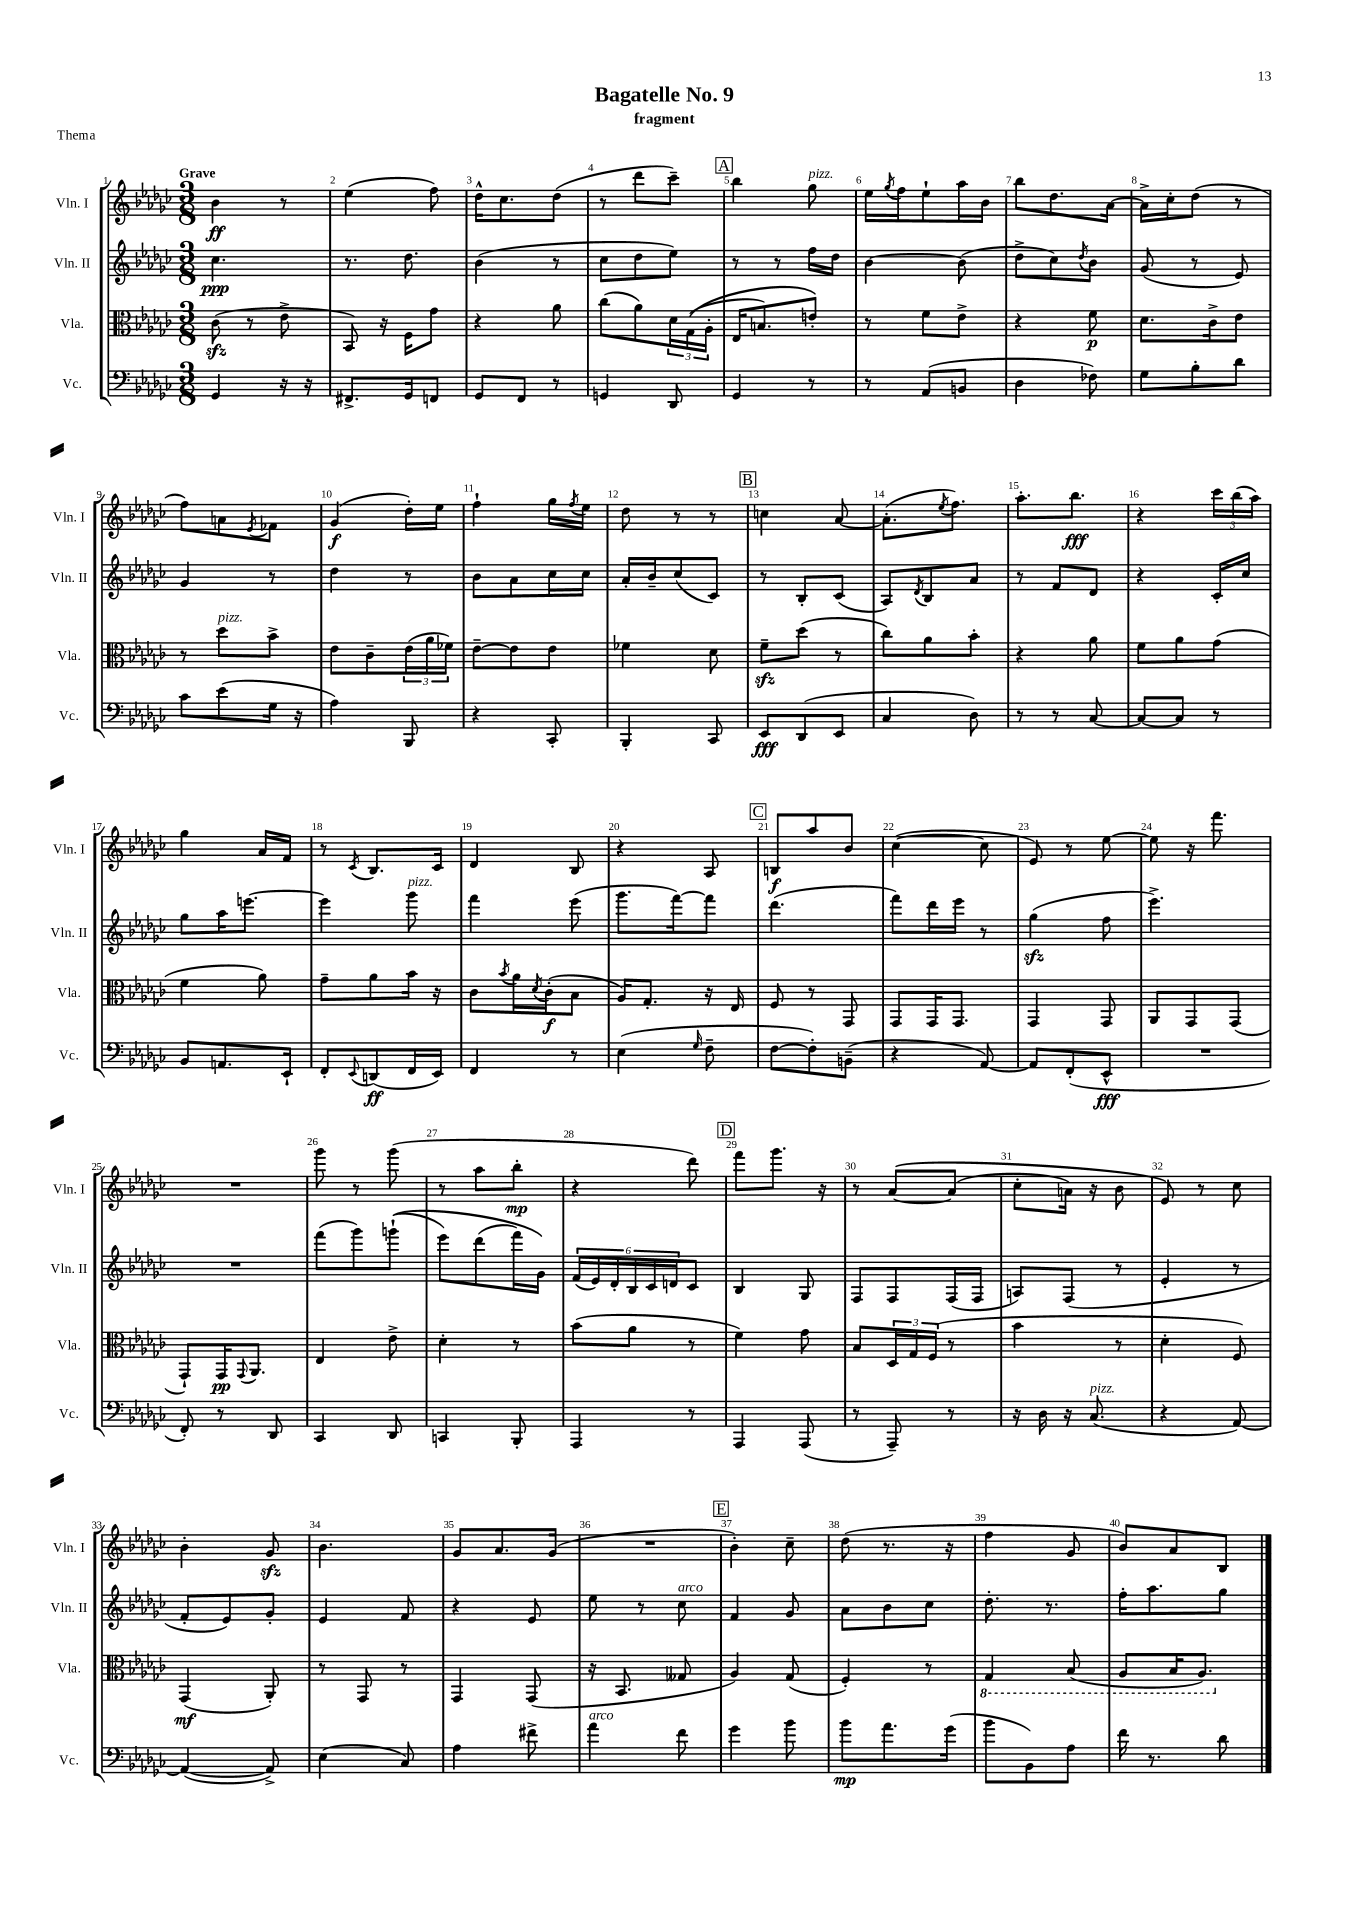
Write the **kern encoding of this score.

**kern	**dynam	**kern	**dynam	**kern	**dynam	**kern	**dynam
*part4	*part4	*part3	*part3	*part2	*part2	*part1	*part1
*staff4	*staff4	*staff3	*staff3	*staff2	*staff2	*staff1	*staff1
*I"Vc.	*	*I"Vla.	*	*I"Vln. II	*	*I"Vln. I	*
*I'Vc.	*	*I'Vla.	*	*I'Vln. II	*	*I'Vln. I	*
*clefF4	*	*clefC3	*	*clefG2	*	*clefG2	*
*k[b-e-a-d-g-c-]	*	*k[b-e-a-d-g-c-]	*	*k[b-e-a-d-g-c-]	*	*k[b-e-a-d-g-c-]	*
*M3/8	*	*M3/8	*	*M3/8	*	*M3/8	*
=1	=1	=1	=1	=1	=1	=1	=1
!	!	!	!	!	!	!LO:TX:a:B:t=Grave	!
4GG-/	.	(8c-zz\	.	4.cc-\	ppp	4b-\	ff
.	.	8r	.	.	.	.	.
16r	.	8e-^\	.	.	.	8r	.
16r	.	.	.	.	.	.	.
=2	=2	=2	=2	=2	=2	=2	=2
8.FF#X^/L	.	8BB-/)	.	8.r	.	(4ee-\	.
.	.	16r	.	.	.	.	.
16GG-/k	.	16F\KL	.	8.dd-\	.	.	.
8FFn/J	.	8g-\J	.	.	.	8ff\)	.
=3	=3	=3	=3	=3	=3	=3	=3
8GG-/L	.	4r	.	(4b-\	.	16dd-^^\KL	.
.	.	.	.	.	.	8.cc-\	.
8FF/J	.	.	.	.	.	.	.
8r	.	8a-\	.	8r	.	(8dd-\J	.
=4	=4	=4	=4	=4	=4	=4	=4
4GGn/	.	(8cc-\L	.	8cc-\L	.	8r	.
.	.	8a-\)	.	8dd-\	.	8ddd-\L	.
8DD-/	.	24d-\L	.	8ee-\J)	.	8ccc-~\J)	.
.	.	((24G-\	.	.	.	.	.
.	.	24A-'\JJ	.	.	.	.	.
!!LO:REH:place=s1:t=A
=5	=5	=5	=5	=5	=5	=5	=5
4GG-/	.	16E-/KL	.	8r	.	4bb-\	.
.	.	8.Bn/)	.	.	.	.	.
.	.	.	.	8r	.	.	.
!	!	!	!	!	!	!LO:TX:a:i:t=pizz.	!
8r	.	8en'/J)	.	16ff\LL	.	8gg-\	.
.	.	.	.	16dd-\JJ	.	.	.
=6	=6	=6	=6	=6	=6	=6	=6
8r	.	8r	.	[4b-\	.	16ee-\LL	.
.	.	.	.	.	.	8qgg-/	.
.	.	.	.	.	.	16ff\J	.
(8AA-/L	.	8f\L	.	.	.	8ee-`\	.
8BBn/J	.	8e-^\J	.	(8b-\]	.	16aa-\L	.
.	.	.	.	.	.	16b-\JJ	.
=7	=7	=7	=7	=7	=7	=7	=7
4D-\	.	4r	.	8dd-^\L	.	8bb-\L	.
.	.	.	.	8cc-\)	.	8.dd-\	.
.	.	.	.	8qdd-/	.	.	.
8F-X\)	.	8f\	p	8b-\J	.	.	.
.	.	.	.	.	.	[16a-\Jk	.
=8	=8	=8	=8	=8	=8	=8	=8
8G-\L	.	8.d-\L	.	(8g-/	.	16a-^\LL]	.
.	.	.	.	.	.	16cc-'\J	.
8B-'\	.	.	.	8r	.	(8dd-\J	.
.	.	16c-^\k	.	.	.	.	.
8d-\J	.	8e-\J	.	8e-/)	.	8r	.
!!LO:LB:g=z
=9	=9	=9	=9	=9	=9	=9	=9
8c-\L	.	8r	.	4g-/	.	8ff\L)	.
!	!	!LO:TX:a:i:t=pizz.	!	!	!	!	!
(8e-\	.	8dd-\L	.	.	.	8an\	.
.	.	.	.	.	.	8qe-/	.
16G-\Jk	.	8b-^\J	.	8r	.	8f-X\J	.
16r	.	.	.	.	.	.	.
=10	=10	=10	=10	=10	=10	=10	=10
4A-\)	.	8e-\L	.	4dd-\	.	(4g-/	f
.	.	8c-~\	.	.	.	.	.
8BBB-/	.	(24e-\L	.	8r	.	16dd-'\LL)	.
.	.	24a-\	.	.	.	.	.
.	.	.	.	.	.	16ee-\JJ	.
.	.	24f-X\JJ)	.	.	.	.	.
=11	=11	=11	=11	=11	=11	=11	=11
4r	.	[8e-~\L	.	8b-\L	.	4ff`\	.
.	.	8e-\]	.	8a-\	.	.	.
8CC-'/	.	8e-\J	.	16cc-\L	.	16gg-\LL	.
.	.	.	.	.	.	8qff/	.
.	.	.	.	16cc-\JJ	.	16ee-\JJ	.
=12	=12	=12	=12	=12	=12	=12	=12
4BBB-'/	.	4f-X\	.	16a-'/LL	.	8dd-\	.
.	.	.	.	16b-~/J	.	.	.
.	.	.	.	(8cc-/	.	8r	.
8CC-/	.	8d-\	.	8c-/J)	.	8r	.
!!LO:REH:place=s1:t=B
=13	=13	=13	=13	=13	=13	=13	=13
8EE-/L	fff	8fzz~\L	.	8r	.	4ccn\	.
(8DD-/	.	(8dd-\J	.	8B-'/L	.	.	.
8EE-/J	.	8r	.	(8c-/J	.	[8a-/	.
=14	=14	=14	=14	=14	=14	=14	=14
4C-/	.	8cc-\L)	.	8A-/L)	.	(8.a-'\L]	.
.	.	.	.	8qd-/	.	.	.
.	.	8a-\	.	8B-/	.	.	.
.	.	.	.	.	.	8qee-/	.
.	.	.	.	.	.	8.ff\J)	.
8D-\)	.	8b-'\J	.	8a-/J	.	.	.
=15	=15	=15	=15	=15	=15	=15	=15
8r	.	4r	.	8r	.	8.aa-'\L	.
8r	.	.	.	8f/L	.	.	.
.	.	.	.	.	.	8.bb-\J	fff
[8C-/	.	8a-\	.	8d-/J	.	.	.
=16	=16	=16	=16	=16	=16	=16	=16
8C-/L_	.	8f\L	.	4r	.	4r	.
8C-/J]	.	8a-\	.	.	.	.	.
8r	.	(8g-\J	.	16c-'/LL	.	24ccc-\LL	.
.	.	.	.	.	.	(24bb-\	.
.	.	.	.	16cc-/JJ	.	.	.
.	.	.	.	.	.	24aa-\JJ)	.
!!LO:LB:g=z
=17	=17	=17	=17	=17	=17	=17	=17
8BB-/L	.	4f\	.	8gg-\L	.	4gg-\	.
8.AAn/	.	.	.	16aa-\K	.	.	.
.	.	.	.	[8.eeen\J	.	.	.
.	.	8a-\)	.	.	.	16a-/LL	.
16EE-`/Jk	.	.	.	.	.	16f/JJ	.
=18	=18	=18	=18	=18	=18	=18	=18
8FF'/L	.	8g-~\L	.	4eee\]	.	8r	.
8qqEE-/	.	.	.	.	.	8qc-/	.
(8DDn/	ff	8a-\	.	.	.	8.B-/L	.
!	!	!	!	!LO:TX:a:i:t=pizz.	!	!	!
16FF/L	.	16b-\Jk	.	8ggg-\	.	.	.
16EE-/JJ)	.	16r	.	.	.	16c-/Jk	.
=19	=19	=19	=19	=19	=19	=19	=19
4FF/	.	8c-\L	.	4fff\	.	4d-/	.
.	.	8qb-/	.	.	.	.	.
.	.	16a-\L	.	.	.	.	.
.	.	8qd-/	.	.	.	.	.
.	.	(16c-'\J	f	.	.	.	.
8r	.	8B-\J	.	(8eee-\	.	8B-/	.
=20	=20	=20	=20	=20	=20	=20	=20
(4E-\	.	16A-/KL)	.	8.ggg-\L	.	4r	.
.	.	8.G-'/J	.	.	.	.	.
.	.	.	.	[16fff\k)	.	.	.
16qqG-/	.	.	.	.	.	.	.
8F~\	.	16r	.	8fff\J]	.	8A-/	.
.	.	16E-/	.	.	.	.	.
!!LO:REH:place=s1:t=C
=21	=21	=21	=21	=21	=21	=21	=21
[8F\L	.	8F/	.	(4.ddd-\	.	8Bn/L	f
8F'\])	.	8r	.	.	.	8aa-/	.
(8BBn~\J	.	8GG-/	.	.	.	8b-/J	.
=22	=22	=22	=22	=22	=22	=22	=22
4r	.	8GG-/L	.	8fff\L)	.	([4cc-\	.
.	.	16GG-/K	.	16ddd-\L	.	.	.
.	.	8.GG-/J	.	16eee-\JJ	.	.	.
[8AA-/)	.	.	.	8r	.	8cc-\]	.
=23	=23	=23	=23	=23	=23	=23	=23
8AA-/L]	.	4GG-/	.	(4gg-zz\	.	8e-/)	.
(8FF'/	.	.	.	.	.	8r	.
8EE-^^/J	fff	8GG-/	.	8ff\	.	[8ee-\	.
=24	=24	=24	=24	=24	=24	=24	=24
4.r	.	8AA-/L	.	4.eee-^\)	.	8ee-\]	.
.	.	8GG-/	.	.	.	16r	.
.	.	.	.	.	.	8.fff\	.
.	.	(8GG-/J	.	.	.	.	.
!!LO:LB:g=z
=25	=25	=25	=25	=25	=25	=25	=25
8FF'/)	.	8GG-`/L)	.	4.r	.	4.r	.
8r	.	16GG-/K	pp	.	.	.	.
.	.	8qqGG-/	.	.	.	.	.
.	.	8.AA-/J	.	.	.	.	.
8DD-/	.	.	.	.	.	.	.
=26	=26	=26	=26	=26	=26	=26	=26
4CC-/	.	4E-/	.	(8fff\L	.	8ggg-\	.
.	.	.	.	8ggg-\)	.	8r	.
8DD-/	.	8e-^\	.	((8gggn`\J	.	(8ggg-\	.
=27	=27	=27	=27	=27	=27	=27	=27
4CCn/	.	4d-'\	.	8eee-\L)	.	8r	.
.	.	.	.	(8ddd-\	.	8aa-\L	.
8BBB-'/	.	8r	.	16fff\L)	.	8bb-'\J	mp
.	.	.	.	16g-\JJ)	.	.	.
=28	=28	=28	=28	=28	=28	=28	=28
4AAA-/	.	(8b-\L	.	(24f/LL	.	4r	.
.	.	.	.	24e-/)	.	.	.
.	.	.	.	24d-'/	.	.	.
.	.	8a-\J	.	24B-/	.	.	.
.	.	.	.	24c-/	.	.	.
.	.	.	.	24dn/J	.	.	.
8r	.	8r	.	8c-/J	.	8ddd-\)	.
!!LO:REH:place=s1:t=D
=29	=29	=29	=29	=29	=29	=29	=29
4AAA-/	.	4f\)	.	4B-/	.	8fff\L	.
.	.	.	.	.	.	8.ggg-\J	.
(8AAA-/	.	8g-\	.	8G-/	.	.	.
.	.	.	.	.	.	16r	.
=30	=30	=30	=30	=30	=30	=30	=30
8r	.	8B-/L	.	8F/L	.	8r	.
8AAA-~/)	.	24D-/L	.	8F/	.	([8a-/L	.
.	.	24G-/	.	.	.	.	.
.	.	(24F/JJ	.	.	.	.	.
8r	.	8r	.	(16F/L	.	(8a-/J]	.
.	.	.	.	16F/JJ	.	.	.
=31	=31	=31	=31	=31	=31	=31	=31
16r	.	4b-\	.	8An/L)	.	8cc-'\L	.
16D-\	.	.	.	.	.	.	.
16r	.	.	.	(8F/J	.	16an\Jk)	.
!LO:TX:a:i:t=pizz.	!	!	!	!	!	!	!
(8.C-/	.	.	.	.	.	16r	.
.	.	8r	.	8r	.	8b-\	.
=32	=32	=32	=32	=32	=32	=32	=32
4r	.	4d-'\	.	4e-'/	.	8e-/)	.
.	.	.	.	.	.	8r	.
[8AA-/)	.	8F/)	.	8r	.	8cc-\	.
!!LO:LB:g=z
=33	=33	=33	=33	=33	=33	=33	=33
(4AA-/_	.	(4GG-/	mf	8f'/L	.	4b-'\	.
.	.	.	.	8e-/)	.	.	.
8AA-^/])	.	8AA-'/)	.	8g-'/J	.	8g-zz/	.
=34	=34	=34	=34	=34	=34	=34	=34
(4E-\	.	8r	.	4e-/	.	4.b-\	.
.	.	8GG-/	.	.	.	.	.
8C-/)	.	8r	.	8f/	.	.	.
=35	=35	=35	=35	=35	=35	=35	=35
4A-\	.	4GG-/	.	4r	.	8g-/L	.
.	.	.	.	.	.	8.a-/	.
8f#X^\	.	(8GG-/	.	8e-/	.	.	.
.	.	.	.	.	.	(16g-/Jk	.
=36	=36	=36	=36	=36	=36	=36	=36
!LO:TX:a:i:t=arco	!	!	!	!	!	!	!
4a-\	.	16r	.	8ee-\	.	4.r	.
.	.	8.BB-/	.	.	.	.	.
.	.	.	.	8r	.	.	.
!	!	!	!	!LO:TX:a:i:t=arco	!	!	!
8f\	.	8G--X/	.	8cc-\	.	.	.
!!LO:REH:place=s1:t=E
=37	=37	=37	=37	=37	=37	=37	=37
4g-\	.	4A-/)	.	4f/	.	4b-'\)	.
8b-\	.	(8G-/	.	8g-/	.	8cc-~\	.
=38	=38	=38	=38	=38	=38	=38	=38
8b-\L	mp	4F'/)	.	8a-\L	.	(8dd-\	.
8.a-\	.	.	.	8b-\	.	8.r	.
.	.	8r	.	8cc-\J	.	.	.
(16g-\Jk	.	.	.	.	.	16r	.
=39	=39	=39	=39	=39	=39	=39	=39
*	*	*8ba	*	*	*	*	*
8b-\L	.	4GG-/	.	8.dd-'\	.	4ff\	.
8BB-\)	.	.	.	.	.	.	.
.	.	.	.	8.r	.	.	.
8A-\J	.	(8BB-/	.	.	.	8g-/	.
=40	=40	=40	=40	=40	=40	=40	=40
16f\	.	8AA-/L	.	16ff'\KL	.	8b-/L)	.
8.r	.	.	.	8.aa-\	.	.	.
.	.	16BB-/K	.	.	.	8a-/	.
.	.	8.AA-/J)	.	.	.	.	.
8d-\	.	.	.	8gg-\J	.	8B-/J	.
*	*	*X8ba	*	*	*	*	*
==	==	==	==	==	==	==	==
*-	*-	*-	*-	*-	*-	*-	*-
